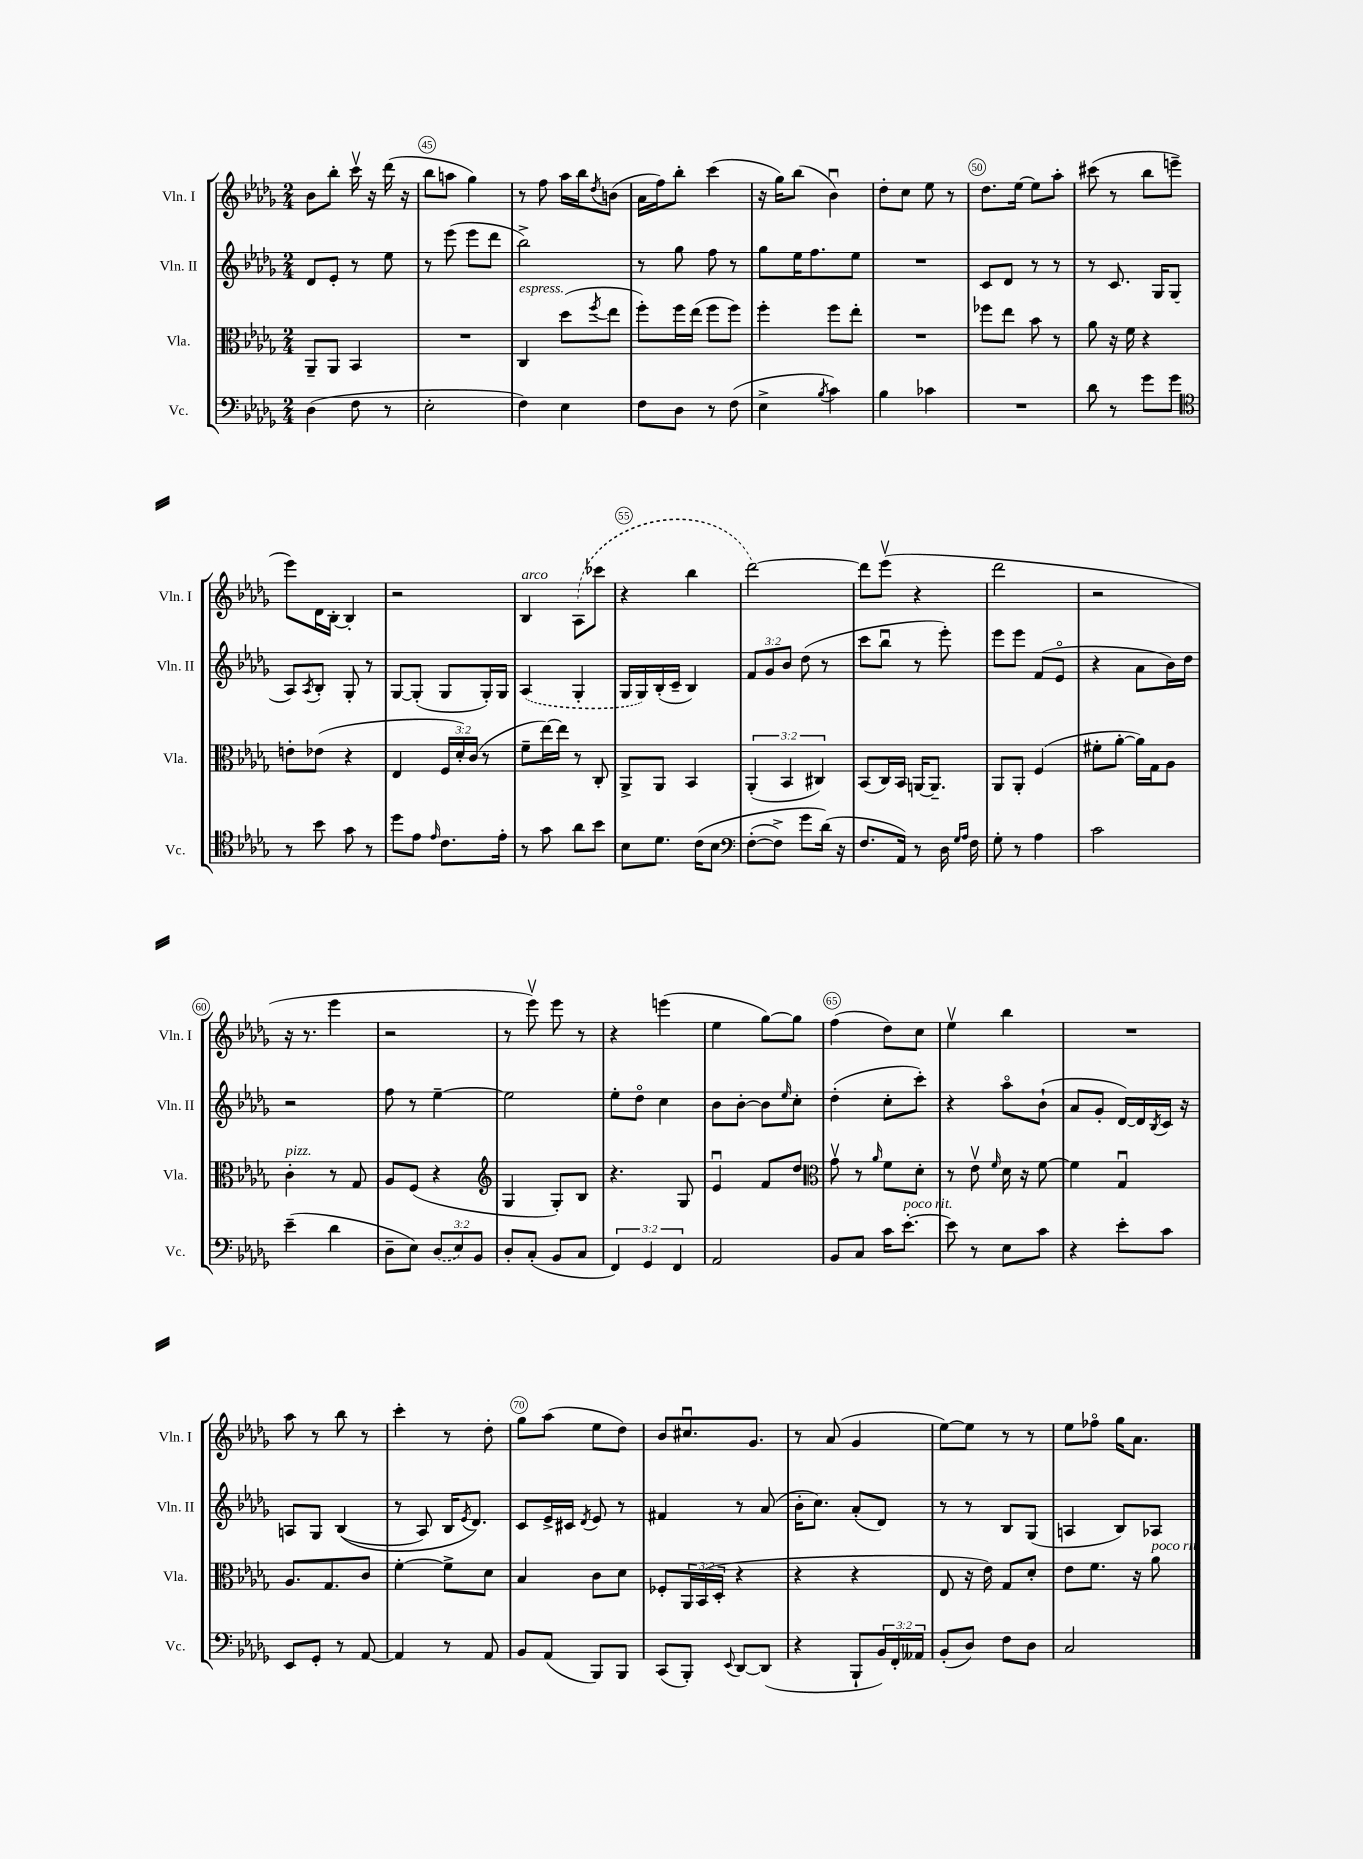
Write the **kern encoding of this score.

**kern	**kern	**kern	**kern
*staff4	*staff3	*staff2	*staff1
*clefF4	*clefC3	*clefG2	*clefG2
*k[b-e-a-d-g-]	*k[b-e-a-d-g-]	*k[b-e-a-d-g-]	*k[b-e-a-d-g-]
*M2/4	*M2/4	*M2/4	*M2/4
(4D-\	8AA-~/L	8d-/L	8b-\L
.	8AA-/J	8e-'/J	8bb-'\J
8F\	4BB-/	8r	16cccv\
.	.	.	16r
8r	.	8ee-\	(16ddd-\
.	.	.	16r
=	=	=	=
2E-'\	2r	8r	8bb-\L
.	.	(8eee-\	8aa\J
.	.	8eee-\L	4gg-\)
.	.	8ddd-\J	.
=	=	=	=
4F\)	4C/	2bb-^\)	8r
.	.	.	8ff\
4E-\	(8dd-\L	.	16aa-\LL
.	.	.	16bb-\J
.	8qff/	.	8qdd-/
.	8ee-\J	.	(8b\J
=	=	=	=
8F\L	8ff'\L)	8r	16a-\LL
.	.	.	16ff\J)
8D-\J	16ff\L	8gg-\	8bb-'\J
.	(16ee-\JJ	.	.
8r	8ff\L	8ff\	(4ccc\
(8F\	8ff\J)	8r	.
=	=	=	=
4E-^\	4ff'\	8gg-\L	16r
.	.	.	16gg-\LK)
.	.	16ee-\K	(8bb-\J
.	.	8.ff\	.
8qB-/	.	.	.
4c\)	8ff\L	.	4b-u\)
.	8ee-'\J	8ee-\J	.
=	=	=	=
4B-\	2r	2r	8dd-'\L
.	.	.	8cc\J
4c-\	.	.	8ee-\
.	.	.	8r
=	=	=	=
2r	8ff-\L	8c/L	8.dd-\L
.	8ee-\J	8d-/J	.
.	.	.	[16ee-\Jk
.	8b-\	8r	8ee-\]L
.	8r	8r	8aa-'\J
=	=	=	=
8d-\	8a-\	8r	(8ccc#\
8r	16r	8.c/	8r
.	16f\	.	.
8g-\L	4r	.	8bb-\L
.	.	16G-/LK	.
8g-\J	.	(8G-/J	8eee~\J
=	=	=	=
*clefC4	*	*	*
8r	8e'\L	8A-/L)	8eee-\L)
.	.	8qA-/	.
8b-\	(8e-\J	8B-'/J	16d-\L
.	.	.	[16B-'\JJ
8g-\	4r	8G-'/	4B-'/]
8r	.	8r	.
=	=	=	=
8dd-\L	4E-/	[8G-/L	2r
8e-\J	.	(8G-'/]J	.
16qqe-/	.	.	.
8.c\L	24F/LL	8G-/L	.
.	24d-'/)	.	.
.	(24c/JJ	.	.
.	8r	16G-'/L)	.
16e-'\Jk	.	16G-/JJ	.
=	=	=	=
8r	8f~\L	(4A-/	4B-/
8g-\	[16ee-\L)	.	.
.	16ee-\]JJ	.	.
8a-\L	8r	4G-'/	(8A-\L
8b-\J	8C'/	.	8ccc-\J
=	=	=	=
8B-\L	8AA-^/L	16G-/LL	4r
.	.	16G-/)	.
8.d-\J	8AA-/J	(16B-'/	.
.	.	16c~/JJ	.
.	4BB-/	4B-/)	4bb-\
&(16c\LK	.	.	.
8B-\J	.	.	.
=	=	=	=
*clefF4	*	*	*
([8F'\L	(6AA-'/	12f/L	[2ddd-\)
.	.	12g-/	.
8F^\]J)	.	.	.
.	6BB-/	12b-/J	.
8g-\L	.	(8dd-\	.
.	6C#/)	.	.
(16d-\Jk&)	.	8r	.
16r	.	.	.
=	=	=	=
8.F/L	(8BB-/L	8ccc\L	8ddd-\]L
.	16C/L)	8bb-u\J	(8eee-v\J
16AA-/Jk)	16BB-/JJ	.	.
8r	[16AA/LK	8r	4r
.	8.AA~/]J	.	.
16D-\	.	8eee-'\)	.
16qqG-/LL	.	.	.
16qqA-/JJ	.	.	.
16F\	.	.	.
=	=	=	=
8G-'\	8AA-/L	8eee-\L	2ddd-\
8r	8AA-'/J	8eee-\J	.
4A-\	(4F/	(8f/L	.
.	.	8e-o/J	.
=	=	=	=
2c\	8f#'\L	4r	2r
.	[8a-'\J	.	.
.	16a-\]LL)	8a-\L	.
.	16G-\J	.	.
.	8A-\J	16b-\L)	.
.	.	16dd-\JJ	.
=	=	=	=
(4e-~\	4c'\	2r	16r
.	.	.	8.r
4d-\	8r	.	4eee-\
.	8G-/	.	.
=	=	=	=
8D-~\L	8A-/L	8ff\	2r
8E-\J)	(8F/J	8r	.
(12D-/L	4r	[4ee-~\	.
12E-/)	.	.	.
12BB-/J	.	.	.
=	=	=	=
*	*clefG2	*	*
8D-'/L	4G-/	2ee-\]	8r
(8C'/J	.	.	8eee-v\)
8BB-/L	8G-'/L)	.	8eee-\
8C/J	8B-/J	.	8r
=	=	=	=
6FF/)	4.r	8ee-'\L	4r
.	.	8dd-o\J	.
6GG-/	.	.	.
.	.	4cc\	(4eee\
6FF/	.	.	.
.	8G-/	.	.
=	=	=	=
2AA-/	4e-u/	8b-\L	4ee-\
.	.	[8b-'\J	.
.	8f/L	8b-\]L	[8gg-\L)
.	.	16qqee-/	.
.	8dd-/J	8cc'\J	8gg-\]J
=	=	=	=
*	*clefC3	*	*
8BB-/L	8g-v\	(4dd-'\	(4ff\
8C/J	8r	.	.
.	16qqa-/	.	.
16c\LK	8f\L	8cc'\L	8dd-\L)
[8.e-'\J	.	.	.
.	8d-'\J	8ccc'\J)	8cc\J
=	=	=	=
8e-\]	8r	4r	4ee-v\
8r	8e-v\	.	.
.	16qqf/	.	.
8E-\L	16d-\	8aa-o\L	4bb-\
.	16r	.	.
8c\J	[8f\	(8b-`\J	.
=	=	=	=
4r	4f\]	8a-/L	2r
.	.	8g-'/J	.
8e-'\L	4G-u/	[16d-/LL)	.
.	.	16d-/]	.
.	.	8qB-/	.
8c\J	.	16c/JJ	.
.	.	16r	.
=	=	=	=
8EE-/L	8.A-/L	8A/L	8aa-\
8GG-'/J	.	8G-/J	8r
.	8.G-/	.	.
8r	.	&((4B-/	8bb-\
[8AA-/	8c/J	.	8r
=	=	=	=
4AA-/]	[4f'\	8r	4ccc'\
.	.	8A-/)	.
8r	8f^\]L	16B-/LK	8r
.	.	8qe-/	.
.	.	8.d-/J&)	.
8AA-/	8d-\J	.	8dd-'\
=	=	=	=
8BB-/L	4B-/	8c/L	8gg-\L
(8AA-/J	.	16e-^/L	(8aa-\J
.	.	16c#/JJ	.
.	.	8qd-/	.
8BBB-/L)	8c\L	8e-/	8ee-\L
8BBB-/J	8d-\J	8r	8dd-\J)
=	=	=	=
(8CC/L	8F-'/L	4f#/	8b-/L
8BBB-'/J)	24AA-/L	.	8.cc#u/
.	(24BB-/	.	.
.	24D-'/JJ	.	.
8qqEE-/	.	.	.
[8DD-/L	4r	8r	.
.	.	.	8.g-/J
(8DD-/]J	.	(8a-/	.
=	=	=	=
4r	4r	16b-'\LK	8r
.	.	8.cc\J)	.
.	.	.	(8a-/
8BBB-`/L	4r	(8a-'/L	4g-/
24BB-/L)	.	8d-/J)	.
24FF'/	.	.	.
24AA--/JJ	.	.	.
=	=	=	=
(8BB-'/L	8E-/	8r	[8ee-\L)
8D-/J)	16r	8r	8ee-\]J
.	16e-\)	.	.
8F\L	8G-/L	8B-/L	8r
8D-\J	8d-'/J	(8G-/J	8r
=	=	=	=
2C/	8e-\L	4A/	8ee-\L
.	8.f\J	.	8ff-o\J
.	.	8B-/L)	16gg-\LK
.	16r	.	8.a-\J
.	8a-\	8A-/J	.
==	==	==	==
*-	*-	*-	*-
